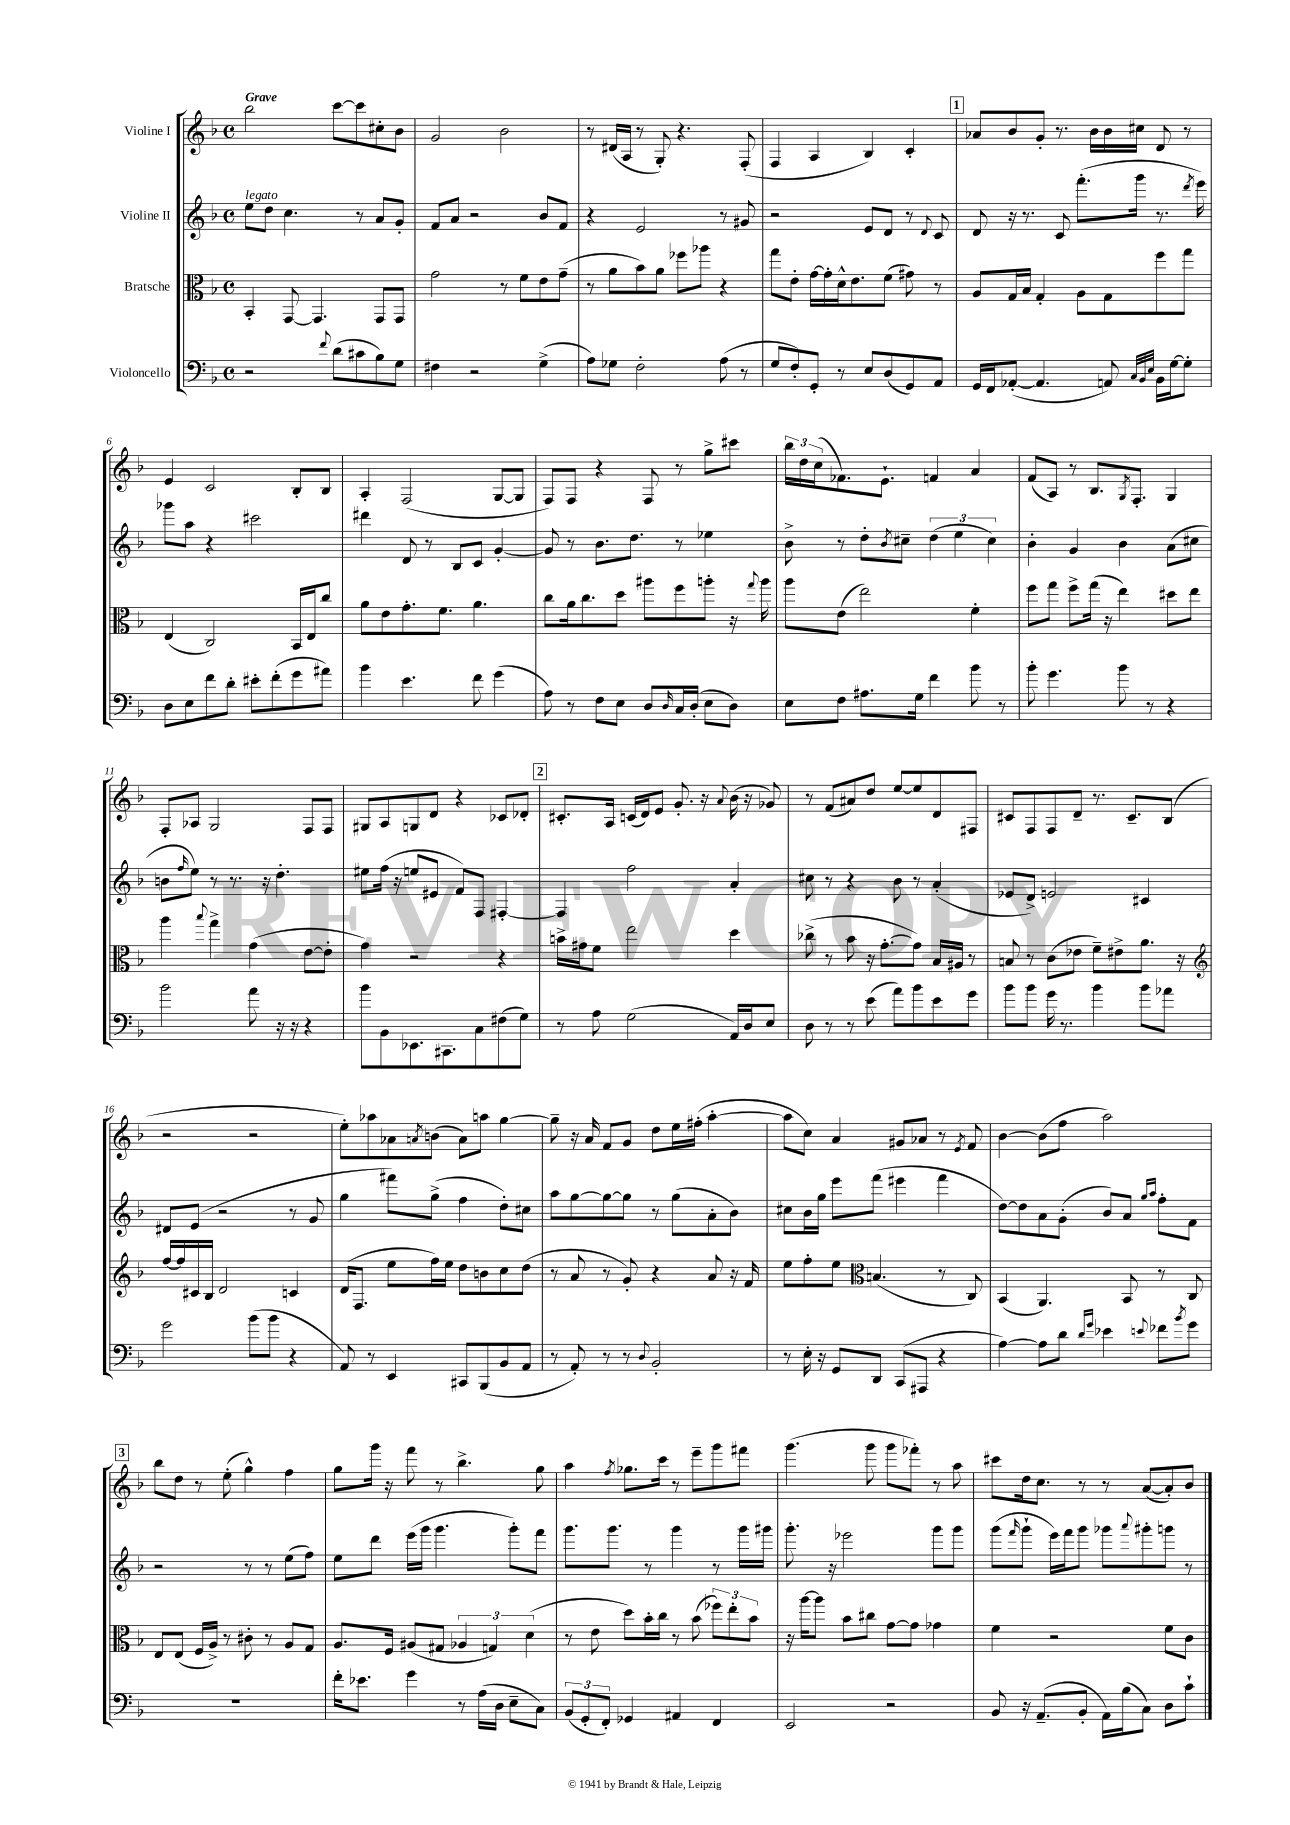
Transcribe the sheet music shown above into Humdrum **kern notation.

**kern	**kern	**kern	**kern
*staff4	*staff3	*staff2	*staff1
*clefF4	*clefC3	*clefG2	*clefG2
*k[b-]	*k[b-]	*k[b-]	*k[b-]
*M4/4	*M4/4	*M4/4	*M4/4
*met(c)	*met(c)	*met(c)	*met(c)
2r	4BB-'/	8ee\L	2bb-\
.	.	8dd\J	.
.	[8GG/	4.cc\	.
.	4.GG/]	.	.
8qqf/	.	.	.
(8d\L	.	.	[8ccc\L
8c#\	.	8r	8ccc\]
8B-\)	8GG/L	8a/L	8cc#'\
8G\J	8GG/J	8g'/J	8b-\J
=	=	=	=
4F#\	2g\	8f/L	2g/
.	.	8a/J	.
2r	.	2r	.
.	8r	.	2b-\
.	8f\L	.	.
(4G^\	8e\	8b-/L	.
.	(8g~\J	8f/J	.
=	=	=	=
8A\L)	8r	4r	8r
8G-\J	8a\L	.	(16d#/LL
.	.	.	16A/JJ
2F'\	8b-\)	2e/	8r
.	8a\J	.	8G'/)
.	8ff-\L	.	4.r
.	8aa-\J	.	.
(8A\	4r	8r	.
8r	.	8g#/	(8F'/
=	=	=	=
8G/L	8gg\L	2r	4F/
8F'/)	8e'\J	.	.
8GG'/J	[16g\LL	.	4A/
.	16g'\]	.	.
8r	16d^^\J	.	.
.	8.e\	.	.
8E/L	.	8e/L	4B-/)
(8D/	(8f\J	8d/J	.
8GG/)	8g#\)	8r	4c'/
.	.	8qqd/	.
8AA/J	8r	8c/	.
=	=	=	=
16GG/LL	8A/L	8d/	8a-/L
16FF/J	.	.	.
([8AA-'/J	16G/L	16r	8b-/
.	16B-/JJ	8.r	.
4.AA-/]	4G'/	.	8g'/J
.	.	8c/	8.r
.	8A\L	(8.fff'\L	.
.	.	.	16b-\LL
8AA/)	8G\	.	16b-\
.	.	16ggg\Jk	16cc#\JJ
32qqC/LLL	.	.	.
32qqBB-/	.	.	.
32qqE/JJJ	.	.	.
16BB-\LL	8ff\	8.r	8d/
[16G\J	.	.	.
8G'\]J	8gg\J	.	8r
.	.	8qddd/	.
.	.	16eee\)	.
=	=	=	=
8D\L	(4E/	8ggg-\L	4e/
8E\	.	8aa\J	.
8f\	2C/)	4r	2c/
8d'\J	.	.	.
8e#'\L	.	2ccc#\	.
(8f'\	.	.	.
8g\	16BB-/LL	.	8B-'/L
.	16E/J	.	.
8a#\J)	8cc/J	.	8B-/J
=	=	=	=
4b-\	8a\L	4ddd#\	4A'/
.	8e\	.	.
4.e\	8.g'\	8d/	(2F/
.	.	8r	.
.	8.f\J	.	.
.	.	8B-/L	.
8f\	4.a\	8c/J	.
(4g\	.	[4g'/	[8G/L
.	.	.	8G/]J
=	=	=	=
8A\)	8cc\L	8g/]	8F/L)
8r	16a\k	8r	8F/J
.	8.cc\	.	.
8F\L	.	8.b-\L	4r
8E\J	8dd\J	.	.
.	.	8.dd\J	.
8D/L	8aa#\L	.	8F/
16qqD/	.	.	.
16C/L	8ff\	8r	8r
(16D'/JJ	.	.	.
8E\L	8aa'\J	4ee-\	8gg^\L
8D\J)	16r	.	8ccc#\J
.	8qqgg/	.	.
.	16aa\	.	.
=	=	=	=
8E\L	8aa\L	8b-^\	24bb-\LL
.	.	.	24dd\
.	.	.	(24cc\J
8F\J	(8e\J	8r	8.f-\)
8.A#\L	2ee\)	8dd'\L	.
.	.	.	8.e`\J
.	.	8qb-/	.
.	.	8cc#~\J	.
16G\Jk	.	.	.
4f\	.	(6dd\	4f/
.	.	6ee\	.
8b-\	4f'\	.	4a/
.	.	6cc#\)	.
8r	.	.	.
=	=	=	=
8b-'\	8ff\L	4b-'\	(8f/L
4.g\	8gg\J	.	8A/J)
.	8ff^\L	4g/	8r
.	(16gg\Jk	.	8.B-/L
.	16r	.	.
8b-\	4ee\)	4b-\	.
.	.	.	8qG/
.	.	.	8.F'/J
8r	.	.	.
4r	8dd#\L	(8a\L	4G/
.	8ee\J	8cc#\J	.
=	=	=	=
2b-\	4aa\	8b\L	8F'/L
.	.	16qqff/	.
.	.	8ee\J)	8A-/J
.	8qqbb-/	.	.
.	4gg^\	8r	2G/
.	.	8.r	.
8a\	(4g\	.	.
.	.	16r	.
16r	.	4.dd'\	.
16r	.	.	.
4r	[8e\L	.	8F/L
.	8e'\]J	.	8F/J
=	=	=	=
8b-\L	4g\)	8ee#\L	8G#/L
8BB-\	.	(16ff\Jk	8A/
.	.	16r	.
8.EE-\	2r	8ee/L	8G/
.	.	8e#/J	8d/J
8.CC#\	.	.	.
.	.	8f/L)	4r
8C\	.	8F/J	.
(8F#\	4r	[4F#'/	8c-/L
8G\J)	.	.	8d-'/J
=	=	=	=
8r	16b^\LL	4F#/]	8.c#'/L
.	16g#\J	.	.
8A\	8f\J	.	.
.	.	.	16A/Jk
(2G\	2ee\	2ff\	(16c/LL
.	.	.	16d/J)
.	.	.	8e/J
.	.	.	8.g'/
.	.	.	16r
.	.	.	8qqa/
16AA/LL)	4dd\	4a'/	(16b-\
16D/J	.	.	16r
8E/J	.	.	8g-/)
=	=	=	=
8D\	(8cc-^\	8cc#\	8r
8r	8r	8r	(8f/L
8r	8b-\	4r	8a#/)
(8e\	16r	.	8dd/J
.	[8.g'\L	.	.
8a\L)	.	8b-\	[8ee/L
8b-\	8g\]J)	8r	8ee/]
8e\	16B-/LL	(4a'/	8d/
.	16A#/JJ	.	.
8g\J	8r	.	8F#/J
=	=	=	=
8b-\L	8B/	8e-/L	8c#/L
8b-\J	8r	8d^/J)	8F/
16g\	(8c\L	2e/	8F/
8.r	.	.	.
.	8e-\J	.	8d~/J
4b-\	8f~\L)	.	8.r
.	8e#^\	.	.
.	.	.	8.c#~/L
8b-\L	8.a\J	4c#/	.
8a-\J	.	.	(8B-/J
.	16r	.	.
=	=	=	=
*	*clefG2	*	*
2g\	[16ff/LL	8d#/L	2r
.	16ff/]	.	.
.	16c#/	(8e/J	.
.	16B-/JJ	.	.
.	2d/	2r	.
(8b-\L	.	.	2r
8b-\J	.	.	.
4r	4c/	8r	.
.	.	8g/	.
=	=	=	=
8AA/)	(16d/LK	4gg\	8ee'\L)
.	8.F/J	.	.
8r	.	.	8aa-\
4EE/	8ee\L	8fff#\L)	8a-\
.	.	.	8qa/
.	16ff\L)	(8gg^\J	(8b\J
.	16ee\JJ	.	.
8CC#/L	8dd\L	4ff\	8a\L)
(8BBB-/	8b\	.	8aa\J
8BB-/	8cc\	8dd'\L)	[4gg\
8AA/J	(8dd\J	8cc#\J	.
=	=	=	=
8r	8r	8aa\L	8gg~\]
8AA'/)	8a/	[8gg\	16r
.	.	.	16a/
8r	8r	8gg\_	8f/L
8r	8g'/)	8gg\]J	8g/J
8qqD/	.	.	.
2BB-'/	4r	8r	8dd\L
.	.	(8gg\L	16ee\L
.	.	.	(16ff#'\JJ
.	8a/	8a'\	[4aa'\
.	16r	8b-\J)	.
.	16f/	.	.
=	=	=	=
8r	8ee\L	8cc#\L	8aa\]L
16E'\	8ff'\	16b-\L	8cc\J)
16r	.	16gg\JJ	.
8GG/L	8ee\J	8eee\L	4a/
*	*clefC3	*	*
8DD/J	(4.B/	(8fff\J	.
(8CC/L	.	4eee#\	8g#/L
8AAA#/J	.	.	8a-/J
4r	8r	4fff\	8r
.	.	.	8qe/
.	8C/)	.	8f/
=	=	=	=
[4A\)	(4BB-/	[8dd\L)	[4b-\
.	.	8dd\]	.
8A\]L	4.AA/)	8a\	(8b-\]L
8d\J	.	(8g'\J	8ff\J
16qqd/LL	.	.	.
16qqg/JJ	.	.	.
4e-\	.	8b-/L)	2aa\)
.	8BB-/	8a/J	.
.	.	16qqgg/LL	.
8qqe/	.	16qqaa/JJ	.
8f-\L	8r	8ff'\L	.
8qb-/	.	.	.
8g\J	8C/	8f\J	.
=	=	=	=
1r	8E/L	2r	8bb-\L
.	(8E/J	.	8dd\J
.	16F/LL	.	8r
.	16A^/JJ)	.	.
.	8r	.	(8ee'\
.	8c#'\	8r	4gg^^\)
.	8r	8r	.
.	8A/L	(8ee\L	4ff\
.	8G/J	8ff\J)	.
=	=	=	=
16f'\LK	8.A/L	8ee\L	8gg\L
8.e-\J	.	.	.
.	.	8ddd\J	16ggg\Jk
.	16F/Jk	.	16r
4g\	(8A#/L	(16eee\LL	8fff\
.	.	16ggg\JJ	.
.	8G#/J	4.ggg\	8r
8r	6A-/	.	4.bb-^\
(16A\LL	.	.	.
.	6G/)	.	.
16D\JJ	.	.	.
8E~\L	.	8ggg'\L)	.
.	(6d\	.	.
8C\J)	.	8fff\J	8gg\
=	=	=	=
(12BB-/L	8r	8.ggg\L	4aa\
12GG'/	.	.	.
.	8e\	.	.
12FF'/J)	.	.	.
.	.	8.ggg\J	.
.	.	.	8qff/
4GG-/	8dd\L)	.	8.gg-\L
.	16b-'\L	8r	.
.	16cc\JJ	.	16ccc\Jk
4AA#/	8r	4ggg\	8r
.	(8b-\	.	8eee~\L
4FF/	12ff-\L)	8r	8ggg\
.	12ee'\	.	.
.	.	16ggg\LL	8fff#\J
.	12b-\J	.	.
.	.	16ggg#\JJ	.
=	=	=	=
2EE/	16r	8.ggg'\	(4.ggg\
.	[16aa\LK	.	.
.	8aa\]J	.	.
.	.	16r	.
.	8b-\L	2eee-\	.
.	8cc#\J	.	8ggg\
2r	[8g\L	.	8ggg\L
.	8g\]J	.	8fff-'\J)
.	4g-\	8ggg\L	8r
.	.	8ggg\J	8aa\
=	=	=	=
8BB-/	4f\	(8ggg\L	8ccc#\L
.	.	16qqfff/	.
16r	.	8ggg`\J	16dd\k
(8.AA~/L	.	.	8.cc\J
.	2r	16eee\LL)	.
.	.	16fff\J	.
8BB-'/J	.	8ggg\J	8r
16AA\LL)	.	8ggg-\L	8r
(16B-\J	.	.	.
.	.	8qqaaa/	.
8C\J)	.	8ggg#'\	([8a/L
8D\L	8f\L	8ggg\J	8a'/])
8c`\J	8c\J	8r	8b-/J
==	==	==	==
*-	*-	*-	*-
